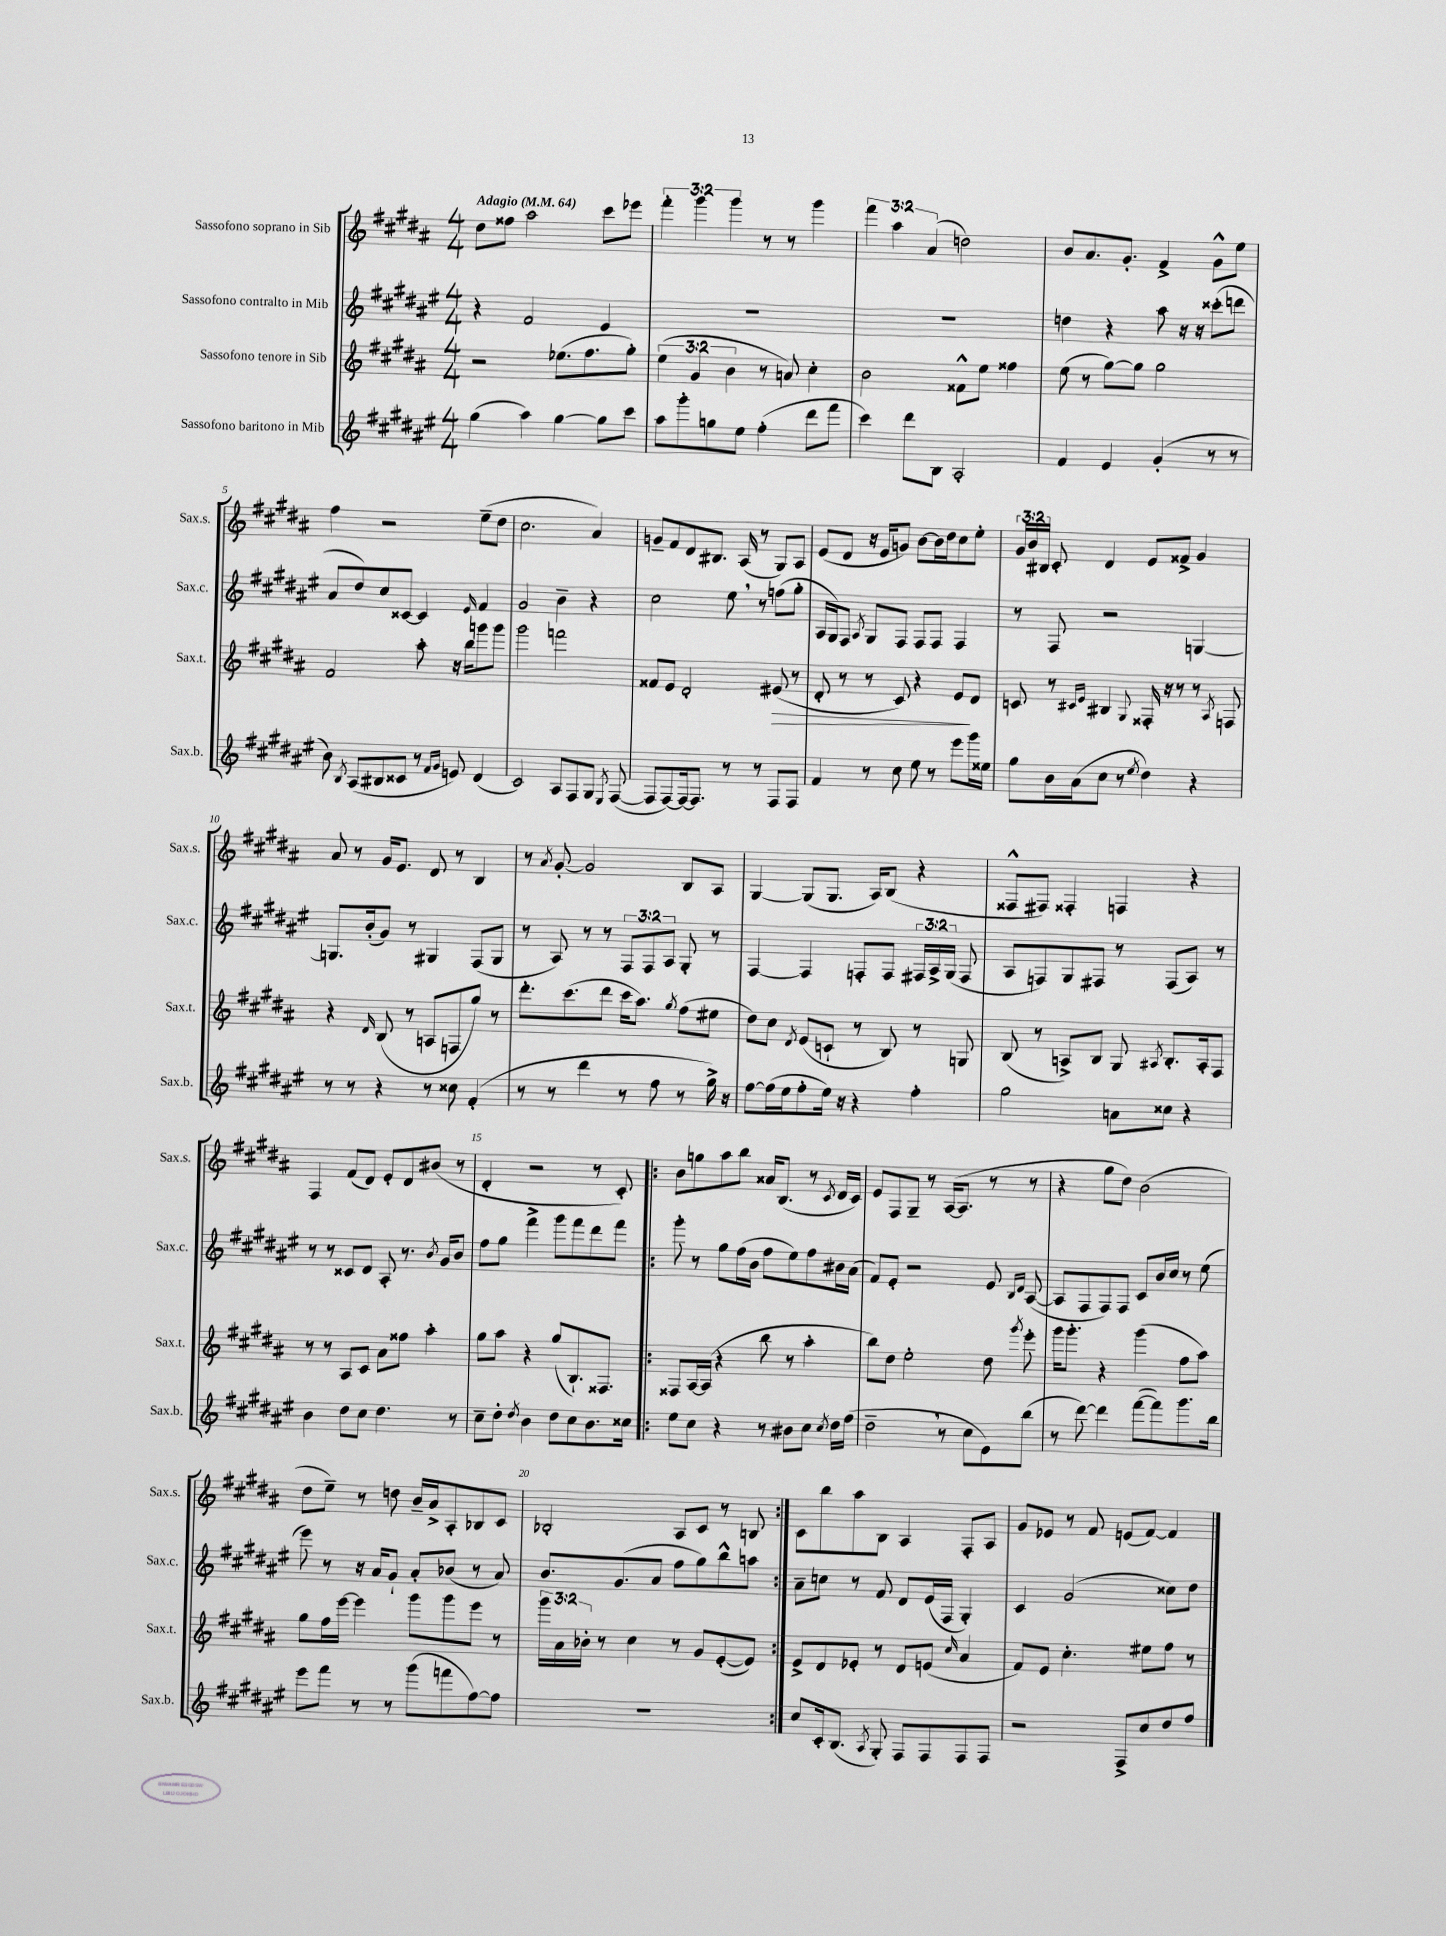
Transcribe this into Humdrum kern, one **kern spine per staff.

**kern	**kern	**kern	**kern
*staff4	*staff3	*staff2	*staff1
*clefG2	*clefG2	*clefG2	*clefG2
*k[f#c#g#d#a#e#]	*k[f#c#g#d#a#]	*k[f#c#g#d#a#e#]	*k[f#c#g#d#a#]
*M4/4	*M4/4	*M4/4	*M4/4
*MM64	*MM64	*MM64	*MM64
(4gg#\	2r	4r	8dd#\L
.	.	.	8ff##\J
4aa#\)	.	2f#/	2aa#\
[4gg#\	(8.ee-\L	.	.
.	8.ff#\	.	.
8gg#\]L	.	4e#/	8ccc#\L
8ccc#\J	8gg#'\J)	.	8eee-\J
=	=	=	=
8aa#\L	(6ee\	1r	6fff#'\
8ggg#'\	.	.	.
.	6g#/	.	6ggg#\
8gg\	.	.	.
.	6b\	.	6ggg#\
8ee#\J	.	.	.
(4ff#'\	8r	.	8r
.	8a/)	.	8r
8ddd#\L	4cc#'\	.	4ggg#\
8fff#\J	.	.	.
=	=	=	=
4ccc#\)	2b\	1r	6fff#\
.	.	.	6aa#\
8ddd#\L	.	.	.
.	.	.	(6a#/
8B\J	.	.	.
2A#'/	8f##^^\L	.	2dd\)
.	8ee\J	.	.
.	4ff##\	.	.
=	=	=	=
4f#/	(8ee\	4dd\	8b/L
.	8r	.	8.a#/
4e#/	[8gg#\L)	4r	.
.	.	.	8.g#'/J
.	8gg#\]J	.	.
(4g#'/	2gg#\	8aa#\	4f#^/
.	.	16r	.
.	.	16r	.
8r	.	(8ccc##'\L	8g#^^\L
8r	.	8ddd\J	8ee\J
=	=	=	=
8b\)	2f#/	8a#/L	4ff#\
8qB/	.	.	.
(8A#/L	.	8dd#/)	.
8B#/	.	8cc#/	2r
8c##/J	.	[8c##/J	.
8r	8aa#'\	4c##/]	.
16qqf#/LL	.	.	.
16qqg#/JJ	.	.	.
8e/)	16r	.	.
.	16bb\LK	.	.
.	.	16qqe#/	.
(4d#/	8ggg\	4f#/	(8ee~\L
.	8ggg\J	.	8dd#\J
=	=	=	=
2c#/)	2ggg#\	2g#/	2.cc#\
8A#/L	2fff\	4b~\	.
8F#/	.	.	.
8G#/J	.	4r	4a#/)
8qE#/	.	.	.
([8F#/	.	.	.
=	=	=	=
8F#/]L	8f##/L	2cc#\	8g~/L
[8F#/)	8e/J	.	8f#/
16F#/_k	2d#'/	.	8d#/
8.F#/]J	.	.	.
.	.	.	8.B#/J
8r	.	8ee#\	.
.	.	.	(16A#/
8r	.	8r	8r
8F#/L	(8e#/	(8ff\L	8G#/L)
8F#/J	8r	8gg#'\J	8A#/J
=	=	=	=
4f#/	8d#'/	16A#/LL	(8e/L
.	.	16G#/J)	.
.	8r	8F#/J	8d#/J
.	.	8qA#/	.
8r	8r	8G#/L	16r
.	.	.	16e/LK
8cc#\	8c#/)	8F#/J	8g/J)
8ee#\	4r	8F#/L	[8b\L
8r	.	8F#/J	16b\]L
.	.	.	16dd#\J
8eee#\L	8e/L	4F#/	8cc#\
16ggg#\L	8d#/J	.	8ee'\J
16ee##\JJ	.	.	.
=	=	=	=
8gg#\L	8c/	8r	24g#/LL
.	.	.	24b/
.	.	.	24B#/JJ
16b\L	8r	8F#/	8c#'/
(16a#\J	.	.	.
.	16qqc#/LL	.	.
.	16qqe/JJ	.	.
8cc#\J	4B#/	2r	4d#/
8r	.	.	.
8qee#/	8qqG#/	.	.
4dd#\)	16F##'/	.	8e/L
.	16r	.	.
.	8r	.	8f##^/J
4r	8r	[4G/	4g#/
.	8qA#/	.	.
.	8F/	.	.
=	=	=	=
8r	4r	8.G/]L	8a#/
8r	.	.	8r
.	.	(16b'/k	.
.	16qqd#/	.	.
4r	(8B/	8g#/J)	16g#/LK
.	.	.	8.e/J
.	8r	8r	.
8r	8A/L	4G#/	8d#/
8cc##\	8F/	.	8r
(4f#'/	8gg#/J)	(8F#/L	4B/
.	8r	8G#/J	.
=	=	=	=
8r	8.ddd#'\L	8r	8r
.	.	.	8qa#/
8r	.	8A#/)	[8g#'/
.	(8.ccc#\	.	.
4ddd#\	.	8r	2g#/]
.	8ddd#\J	8r	.
8r	16ccc#\LK	12F#/L	.
.	8.aa#\J)	.	.
.	.	12F#/	.
8ff#\	.	.	.
.	.	12A#/J	.
.	8qgg#/	.	.
8r	(8ff#\L	8G#'/	8B/L
16gg#^\)	8ee#\J	8r	8A#/J
16r	.	.	.
=	=	=	=
[8ff#\L	8dd#\L)	[4F#/	[4G#/
(16ff#\]L	8cc#\J	.	.
16ee#\J	.	.	.
.	8qd#/	.	.
8ff#'\	(8e/L	4F#/]	(8G#/]L
16ee#\Jk)	8c`/J	.	8.G#/J
16r	.	.	.
4r	8r	8F'/L	.
.	.	.	16A#/LK)
.	8B/)	8F/J	(8B/J
4ff#'\	8r	24F#/LL	4r
.	.	24A#^/	.
.	.	(24G#/JJ	.
.	8G/	8F#/	.
=	=	=	=
2gg#\	(8B/	8A#/L	8F##^^/L
.	8r	8F/)	8F#/J)
.	8A^/L)	8G#/	4F##'/
.	8B/J	8F#/J	.
8a\L	8G#/	8r	4F/
.	8qA#/	.	.
8cc##\J	8.B'/L	(8F#/L	.
4r	.	8A#/J)	4r
.	16A#'/k	.	.
.	8F#/J	8r	.
=	=	=	=
4b\	8r	8r	4F#/
.	8r	8r	.
8dd#\L	8A#/L	8c##/L	(8f#/L
8cc#\J	8c#/J	8d#/J	8d#/J)
4.dd#\	8a#\L	8A#'/	8e'/L
.	8ff##\J	8.r	8d#/
.	4aa#'\	.	(8b#/J
.	.	8qb/	.
.	.	16g#/LK	.
8r	.	8b/J	8r
=	=	=	=
8cc#~\L	8gg#\L	8ff#\L	4d#'/
8dd#'\J	8aa#\J	8gg#\J	.
8qdd#/	.	.	.
4b\	4r	4fff#^\	2r
8dd#\L	(8gg#/L	8ggg#\L	.
8cc#\	8.B`/)	8fff#\	.
8.b\	.	8ddd#\	8r
.	8.F##/J	.	.
.	.	8fff#\J	8c#'/)
16cc##\Jk	.	.	.
=!|:	=!|:	=!|:	=!|:
8ee#\L	8F##/L	8ggg#'\	8b\L
8cc#\J	[16A#/L	8r	8gg\
.	(16A#/]JJ	.	.
4r	4r	8gg#\L	8aa#\
.	.	(16ff#\L	8bb\J
.	.	16b\JJ	.
8r	8bb\	8ff#\L	16a##/LK
.	.	.	(8.B/J
8b#\L	8r	8ee#\)	.
8cc#\J	4aa#'\	8ff#\	8r
8qcc#/	.	.	8qc#/
16dd#\LL	.	16b#\L	16d#/LL
(16ff#\JJ	.	(16a#\JJ	16c#/JJ)
=	=	=	=
2dd#~\	8bb\L)	8f#/L)	8e/L
.	8dd#\J	8e#'/J	8F#/
.	2ee'\	2r	8G#~/J
.	.	.	8r
8r	.	.	([16A#/LK
.	.	.	8.A#/]J
8cc#\L	.	.	.
8e#\)	8dd#\	8e#/	8r
.	.	16qqB/LL	.
.	8qggg#/	16qqd#/JJ	.
(8bb\J	8eee'\	([8A#/	8r
=	=	=	=
8r	16ggg#\LK	8A#/]L	4r
.	8.ggg#'\J	.	.
[8ddd#\)	.	8F#/	.
4ddd#\]	4r	8F#/)	8gg#\L
.	.	8F#/J	8dd#\J)
([8fff#\L	(4ggg#\	8c#/L	(2b\
8fff#\])	.	16b/L	.
.	.	16cc#/JJ	.
8.ggg#\	8ff#\L	8r	.
.	8aa#\J)	(8ee#\	.
16bb\Jk	.	.	.
=	=	=	=
8eee#\L	8gg#\L	8eee#\)	8dd#\L
8fff#\J	16ff#\L	8r	8ee~\J)
.	[16eee\JJ	.	.
8r	4eee\]	16r	8r
.	.	16a#/LK	.
8r	.	8g#`/J	8dd\
(8ggg#\L	8ggg#\L	8a#'/L	16b~/LL
.	.	.	16a#^/J
8fff\	8ggg#\	(8b-/J	8A#'/
[8ff#\)	8eee\J	8r	8B-/
8ff#\]J	8r	8a#/)	8c#/J
=	=	=	=
1r	24ggg#\LL	8.b/L	2B-'/
.	24a#\	.	.
.	24b-'\JJ	.	.
.	8r	.	.
.	.	(8.g#/	.
.	4cc#\	.	.
.	.	8a#/J	.
.	8r	8ff#\L	8A#/L
.	8g#/L	8gg#\)	8c#/J
.	([8e'/	8bb^^\	8r
.	8e/]J)	8aa\J	8B/
=:|!	=:|!	=:|!	=:|!
8cc#/L	8e^/L	8a#~\L	8c#\L
16c#'/k	8d#/	8cc\J	8bb\
(8.B/J	.	.	.
.	8e-'/J	8r	8aa#\
8qA#/	.	.	.
8G#'/)	8r	8f#/	8B\J
8F#/L	8d#/L	8d#/L	4A#/
8F#/	(8e/J	(16e#/L	.
.	.	16F#/JJ	.
.	16qqcc#/	.	.
8F#/	4a#/	4G#'/)	8F#'/L
8F#/J	.	.	8A#/J
=	=	=	=
2r	8f#/L)	4c#/	8g#/L
.	8e/J	.	8e-/J
.	4.cc#'\	(2g#/	8r
.	.	.	8f#/
8F#^/L	.	.	(8e/L
8cc#/	8ee#\L	.	[8f#/J)
8dd#/	8ff#\J	8cc##\L)	4f#/]
8ff#/J	8r	8dd#\J	.
==	==	==	==
*-	*-	*-	*-
